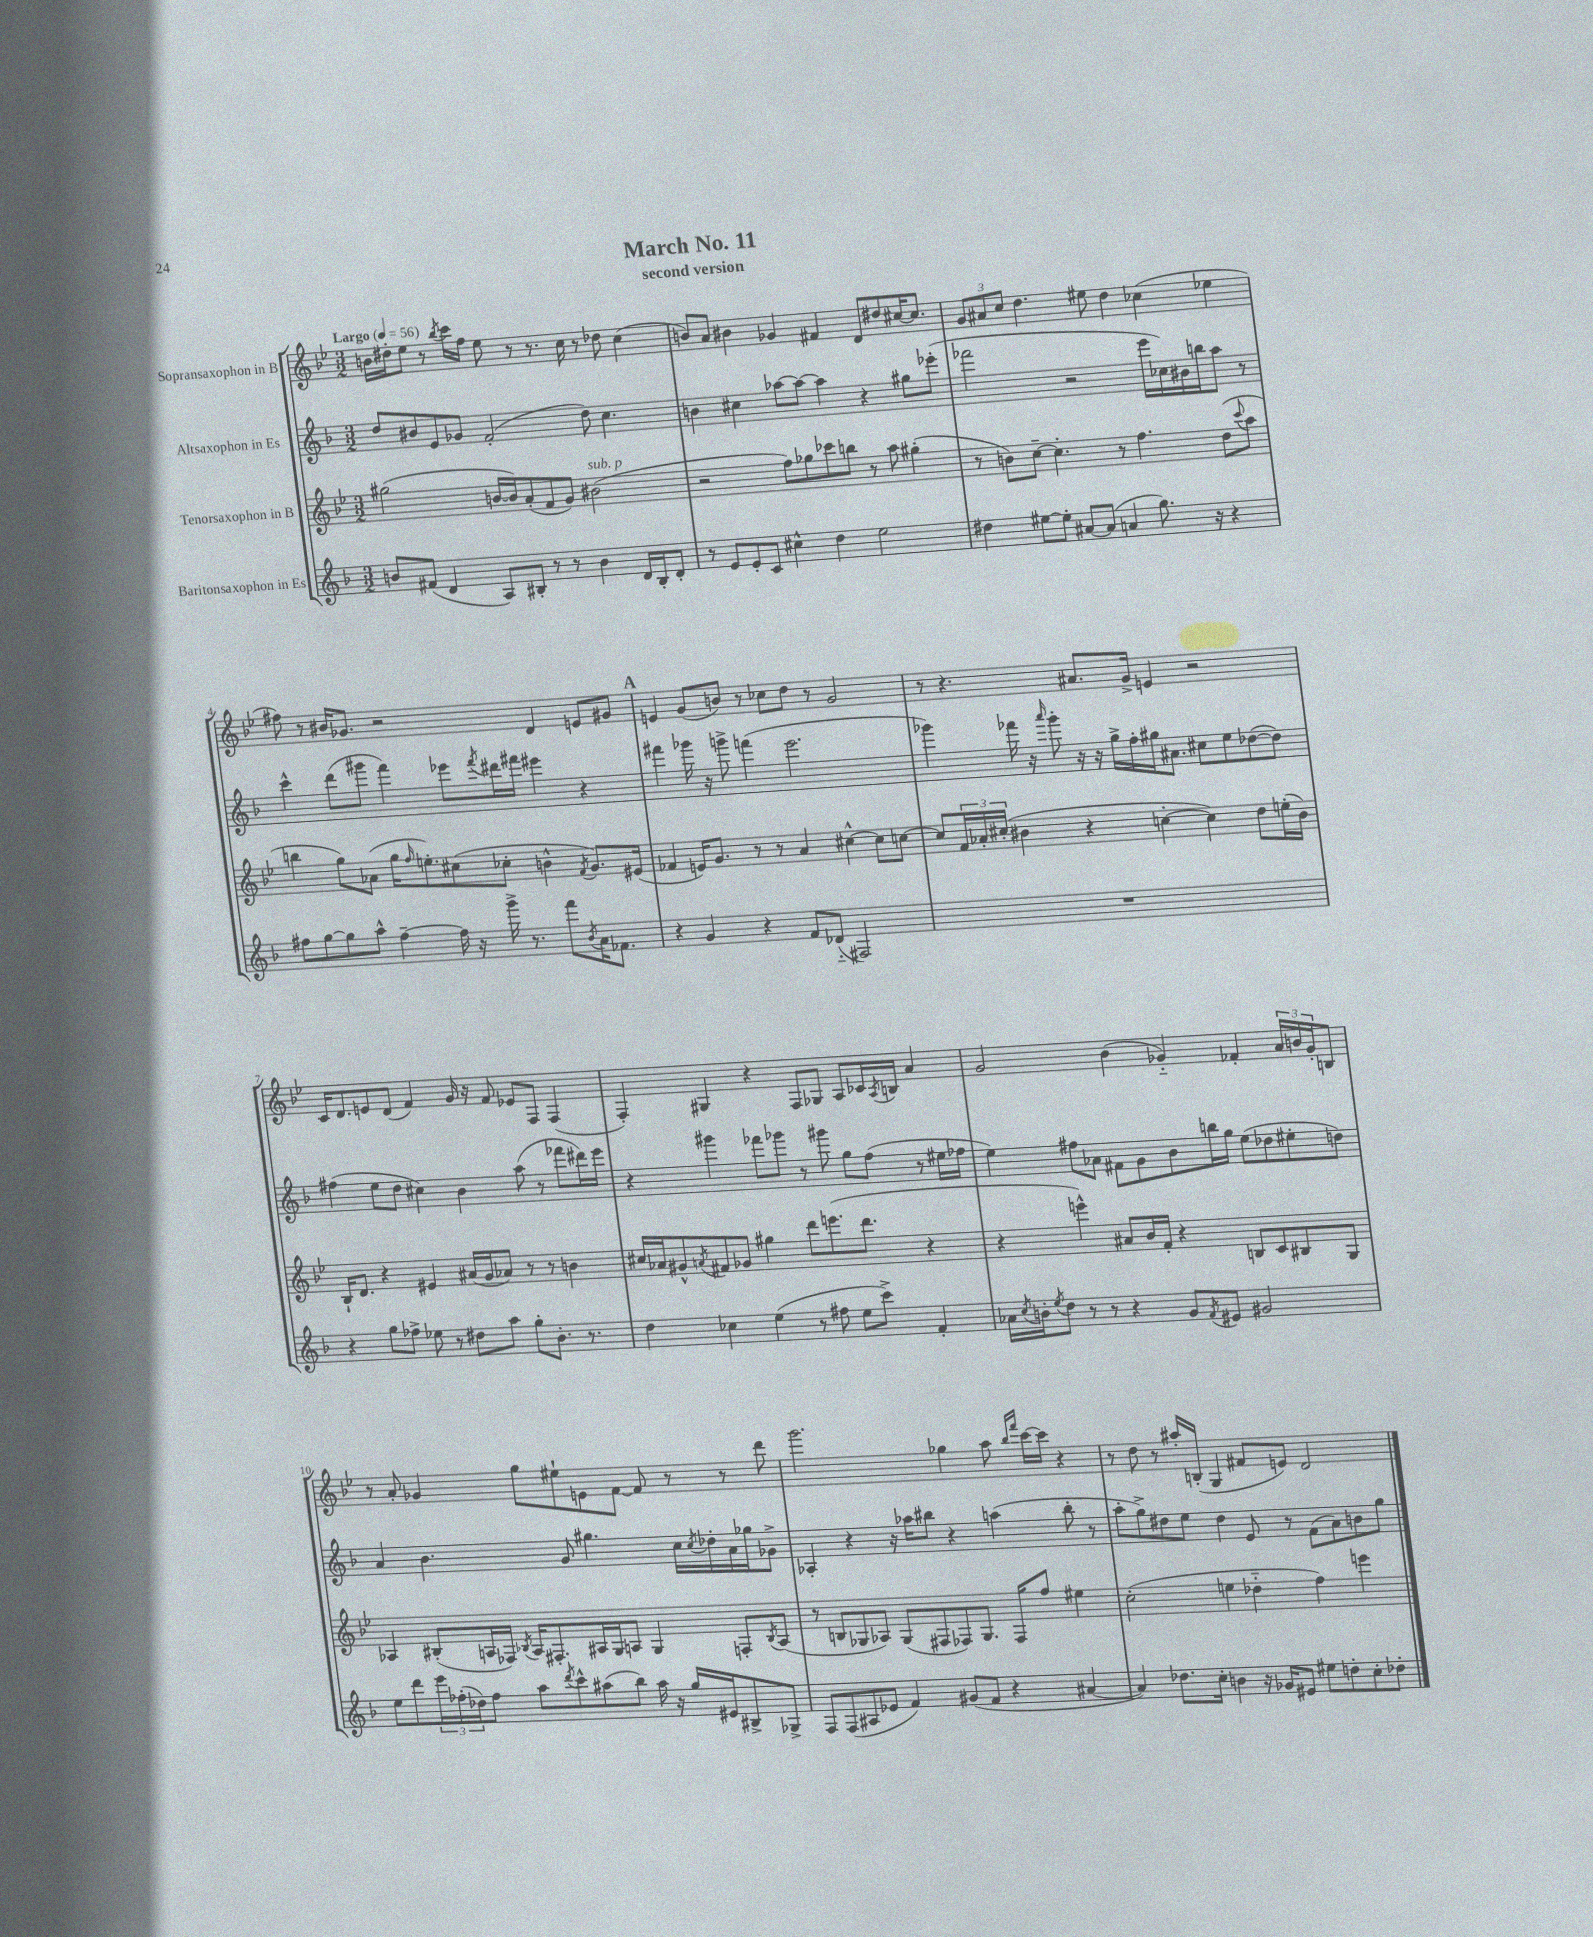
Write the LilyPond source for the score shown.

\header { title = "March No. 11" subtitle = "second version" }
<<
\new StaffGroup <<
\new Staff = "s0" \with { instrumentName = "Sopransaxophon in B" } {
    \clef treble \key bes \major \numericTimeSignature \time 3/2 \tempo "Largo" 4 = 56
    b'16 dis''16-. ees''8 r8 \acciaccatura { bes''8 } c'''16 f''16 ees''8 r8 r8. c''16 r8 des''8 c''4( |
    b'8) a'8 bis'4 ges'4 fis'4 d'8 dis''8 cis''16~ cis''8. |
    \tuplet 3/2 { g'8 ais'8 c''8 } d''4. eis''8 d''4 ces''4( ees''4 |
    fis''8) r8 bis'16 ges'8. r2 d'4 e'8 gis'8 |
    \mark \markup { \bold "A" } e'4 g'8( b'8) r8 ces''8 d''8 r8 g'2 |
    r8 r4. ais'8. g'16-> e'4 r2 |
    c'16 d'8. e'8 d'8( f'4) g'16 r16 f'8 ees'8 f8 f4( |
    f4-.) gis4 r4 f8 ges8 a8 ces'16 \acciaccatura { a8 } b16 a'4 |
    g'2 bes'4( ges'4-_) fes'4-. \tuplet 3/2 { a'16 b'16 ges'16-. } b8 |
    r8 a'8-. ges'4 g''8 eis''8-! e'8 f'8~ f'8 r8 r8 d'''8 |
    g'''2. ges''4 a''8 \grace { bes''16 f'''16 } c'''16~ c'''16 r4 |
    r8 d''8 r8 ais''16-. b16-.( g4 fis'8 e'8) d'2 \bar "|." |
}
\new Staff = "s1" \with { instrumentName = "Altsaxophon in Es" } {
    \clef treble \key f \major \numericTimeSignature \time 3/2
    d''8 bis'8 e'8 ges'8 f'2-.( d''8) c''4. |
    b'4 cis''4 aes''8~ aes''8~ aes''4 r4 gis''8 ees'''8-.( |
    fes'''2 r2 e'''16 ces''16) bis'16 b''16 a''8 r8 |
    c'''4-^ d'''8( gis'''8 f'''4) ees'''8 \acciaccatura { f'''8 } dis'''16 fis'''16 eis'''4 r4 |
    \mark \markup { \bold "A" } fis'''4 ges'''16 r16 g'''8-> f'''4( e'''2. |
    ges'''4) fes'''16 r16 \grace { a'''16 } ges'''8-. r16 r16 g''16-> f''16-. gis''16 ais'8. cis''8 e''8 des''8~( des''8) |
    fis''4( e''8 d''8 cis''4) bes'4 a''8( r8 fes'''8 dis'''16) e'''16 |
    r4 gis'''4 fes'''8 ges'''8 r8 gis'''8 g''8 f''8( r8 eis''16 fes''16 |
    e''4) fis''8 aes'8 fis'8 g'8 bes'8 b''16 g''16 e''8( des''8 eis''8-. d''8) |
    a'4 bes'4. g'8 gis''4. c''16 \acciaccatura { c''8 } des''16-. a'16 ges''16 ges'8-> |
    aes4-. r4 r16 aes''16 bis''8 r4 a''4( bis''8-. r8 |
    a''8-. g''8->) dis''8 e''8 dis''4 e'8 r8 f'8( a'8) b'8 g''8 \bar "|." |
}
\new Staff = "s2" \with { instrumentName = "Tenorsaxophon in B" } {
    \clef treble \key bes \major \numericTimeSignature \time 3/2
    gis''2( b'16~ b'16) a'8-.( f'8 g'8) bis'2^\markup { \italic "sub. p" }( |
    r2 f''8) ges''8 ces'''8 b''8 r8 a''8 gis''4-.( |
    r8 b'8) c''8~-- c''4.-. r8 f''4. d''8( \appoggiatura { c'''8 } a''8 |
    b''4 g''8) aes'8( g''16 \grace { f''16 } e''8.-.) cis''8( ces''8-. b'4-^ \acciaccatura { f'8 } g'8.) eis'16( |
    \mark \markup { \bold "A" } fes'4 e'16) g'8. r8 r8 a'4 cis''4~-^ cis''8 c''8~ |
    c''8 \tuplet 3/2 { f'16 aes'16-. cis''16-.( } bis'4 r4 c''4~-. c''4) d''8 e''16-.( bis'16) |
    bes16-! d'8. r4 eis'4 ais'16( g'16 aes'8) r8 r8 b'4 |
    cis''16 aes'16 gis'8-^ \acciaccatura { a'8 } fis'8 ges'8 gis''4 d'''8 e'''8.( d'''8. r4 |
    r4 e'''4-^) ais'8 bes'16 f'16-. r4 b8 c'8 bis8 g8 |
    aes4 bis8-.( a16 fes16) \acciaccatura { bes8 } a16 fis8.-. ais16 g16 a8 g4 f8-. \acciaccatura { bes8 } a8( |
    r8 b8 ges8 aes8) ges8( fis8 fes8) ges8. fes16 f''8 eis''4 |
    c''2-.( e''4 des''4-_ f''4) e'''4 \bar "|." |
}
\new Staff = "s3" \with { instrumentName = "Baritonsaxophon in Es" } {
    \clef treble \key f \major \numericTimeSignature \time 3/2
    b'8 fis'8( d'4 a8) bis8-. r8 r8 b'4 d'16 bis16-. d'8-. |
    r8 e'8 e'8-. c'8 cis''4-^ d''4 e''2 |
    dis''4 eis''8~ eis''8-. ais'8~ ais'8( a'4 g''8.) r16 r4 |
    fis''8 g''8~ g''8 a''8-^ fis''4~-- fis''16 r16 g'''16-> r8. f'''8 \acciaccatura { bes'8 } a'16 fes'8. |
    \mark \markup { \bold "A" } r4 g'4 r4 f'8 des'8-_( fis2) |
    R1. |
    r4 g''8 fes''8-> ees''8 r8 dis''8 a''8 g''8-. bes'8.-. r8. |
    d''4 ces''4 e''4( r8 fis''8 e''8 c'''8->) f'4-. |
    aes'16 \acciaccatura { c''8 } b'16-. \acciaccatura { e''8 } d''8 r8 r8 r4 g'8 \acciaccatura { f'8 } eis'8 gis'2 |
    e''8 d'''8 \tuplet 3/2 { e'''16 fes''16-.( des''16) } fes''8 a''8 \acciaccatura { d'''8 } c'''8-^ ais''8( bes''8) ais''16 r16 g''16 eis'16 bis8-> ges8-> |
    f8 f8( ais8 ees'8 f'4) gis'8( f'8 r4 ais'4~ |
    ais'4) des''8. c''16-. b'4 r16 ges'16 eis'8 eis''8 d''8-. c''8-. des''8-. \bar "|." |
}
>>
>>
